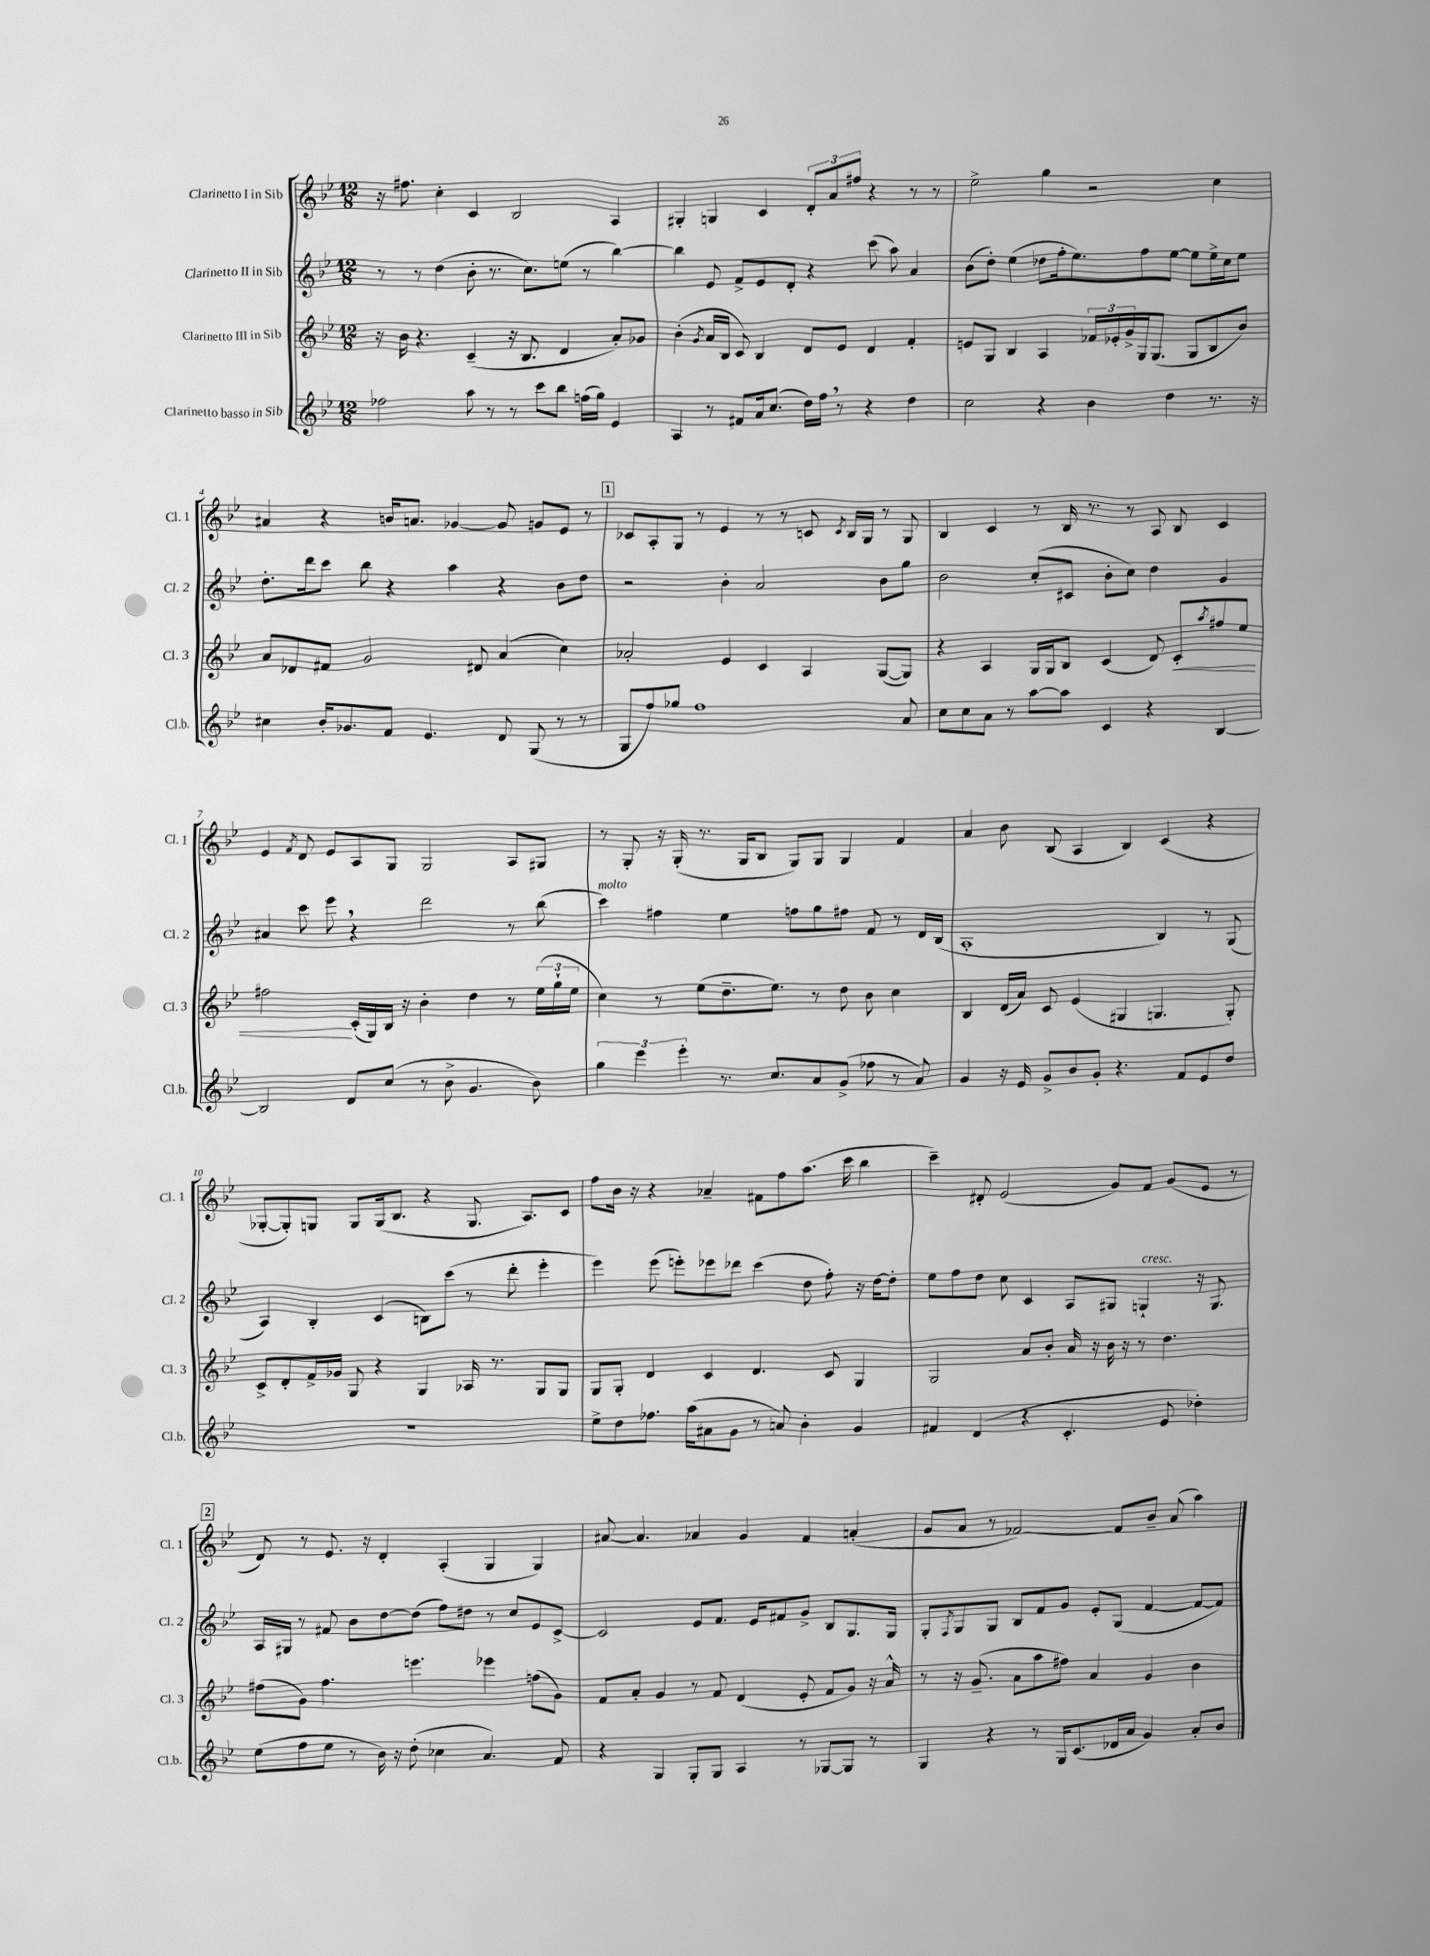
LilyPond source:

<<
\new StaffGroup <<
\new Staff = "s0" \with { instrumentName = "Clarinetto I in Sib" shortInstrumentName = "Cl. 1" } {
    \clef treble \key bes \major \numericTimeSignature \time 12/8
    r16 fis''8. c''4-. c'4 bes2 a4 |
    gis4-. g4 c'4 \tuplet 3/2 { d'8-. a'8 fis''8 } r4 r8 r8 |
    ees''2-> g''4 r2 c''4 |
    ais'4 r4 b'16 a'8. ges'4~ ges'8 g'8 ees'8 r8 |
    \mark \markup { \box "1" } ces'8 a8-. g8 r8 ees'4 r8 r8 c'8 \acciaccatura { c'8 } bes16 g16 r8 g8 |
    bes4 c'4 r8 bes16 r8. r8 a8 bes8 c'4 |
    ees'4 \acciaccatura { f'8 } d'8 ees'8 a8 g8 g2 a8 gis8 |
    r8 g8-. r16 g16-.( r8. g16 bes8 g8) g8 g4 f'4 |
    a'4 bes'8 bes8( a4 bes4) c'4( r4 |
    ges8~-. ges8-.) g8 g8 g16( bes8. r4 g8. a8.) c'8 |
    f''8 bes'16 r16 r4 aes'4-- fis'8 f''8 a''8.( c'''16 bes''4 |
    c'''4--) dis'8-. ees'2( g'8) f'8 g'8( ees'8 r8 |
    \mark \markup { \box "2" } d'8) r8 ees'8. r16 d'4-. a4-.( g4 g4) |
    ais'8~ ais'4. aes'4 g'4 f'4 a'4-.( |
    g'8 a'8 r8 fes'2~) fes'8 bes'8-- a'8( a''4) \bar "|." |
}
\new Staff = "s1" \with { instrumentName = "Clarinetto II in Sib" shortInstrumentName = "Cl. 2" } {
    \clef treble \key bes \major \numericTimeSignature \time 12/8
    r8 r8 d''4( bes'8-. r8. c''8.) e''8( r8 bes''4~) |
    bes''4 ees'8 f'8-> ees'8 d'8-. r4 c'''8( a''8) a'4 |
    bes'8( d''8-.) ees''4( des''8 f''16-. ees''8.) f''8 ees''8~ ees''8 ees''16-> c''16 ees''8 |
    d''8.-. d'''16 c'''8 bes''8 r4 a''4 r4 bes'8 d''8 |
    \mark \markup { \box "1" } r2 bes'4-. a'2 bes'8 g''8 |
    bes'2 c''8-.( cis'8 bes'8-. c''8) d''4 g'4 |
    ais'4 c'''8 ees'''8 \breathe r4 d'''2 r8 bes''8( |
    c'''4^\markup { \italic "molto" }) fis''4 ees''4 f''8 g''8 fis''8 f'8 r8 d'16 bes16( |
    a1-. bes4) r8 g8( |
    a4) bes4-. c'4( b8) c'''8( r8 d'''8-. ees'''4-. |
    ees'''4) ees'''8( e'''8-.) ees'''8 des'''8 c'''4( d''8 f''8-.) r16 d''16~ d''8-. |
    ees''8 f''8 d''8 c''8 c'4 a8 gis8 g4-!^\markup { \italic "cresc." } r16 g8. |
    \mark \markup { \box "2" } a16 gis16 r8 fis'8 bes'8 d''8~ d''8( f''8) dis''8 r8 c''8 ees'8 c'8~-> |
    c'2 ees'8 f'8. ees'16 fis'8 g'8-> bes8 g8. g16 |
    g8-. \acciaccatura { f8 } g8 g8 bes8 f'8 g'8 ees'8-. g8( f'4~ f'8~ f'8) \bar "|." |
}
\new Staff = "s2" \with { instrumentName = "Clarinetto III in Sib" shortInstrumentName = "Cl. 3" } {
    \clef treble \key bes \major \numericTimeSignature \time 12/8
    r16 bes'16 r4. c'4--( r16 bes8. d'4 a'8-.) ges'8 |
    bes'4-.( \acciaccatura { g'8 } a'16 bes16 c'8) bes4 d'8 ees'8 d'4 f'4-. |
    e'8 g8 bes4 a4 \tuplet 3/2 { fes'16 ees'16-. g'16-> } g16 g8.( g8 bes8 bes'8) |
    a'8 des'8 fis'8 g'2 dis'8 a'4( c''4) |
    \mark \markup { \box "1" } aes'2-. ees'4 c'4 a4 g8~( g8) |
    r4 a4 g16 g16 bes8 c'4( d'8) c'8-.\< \acciaccatura { a''8 } fis''8 ees''8 |
    fis''2\! c'16-.( g16) bes16 r16 bes'4-. d''4 r8 \tuplet 3/2 { ees''16( g''16-! ees''16 } |
    c''4) r8 ees''8( d''8.-- ees''8.) r8 d''8 bes'8 c''4 |
    bes4 d'16( a'16) c'8 ees'4( gis4 g4. g8-.) |
    c'8-> d'8-. f'16-> ges'16 g8 r4 g4 aes16 r8. g8 g8 |
    g8 g8-. d'4 c'4 d'4. c'8 g4 |
    g2 a'8 bes'8-. a'16 r16 bes'16 r16 r8 d''4. |
    \mark \markup { \box "2" } fis''8( g'8) fis''4. e'''4. ees'''4 f''8( g'8) |
    f'8 a'8-. g'4 r8 f'8 d'4( ees'8-. f'8 g'8) r16 a'16-^ |
    r8 r16 g'8.--( a'8 a''8 fis''8) a'4 g'4 bes'4 \bar "|." |
}
\new Staff = "s3" \with { instrumentName = "Clarinetto basso in Sib" shortInstrumentName = "Cl.b." } {
    \clef treble \key bes \major \numericTimeSignature \time 12/8
    fes''2 a''8 r8 r8 c'''8 bes''8 f''16( g''16) ees'4 |
    a4 r8 fis'8 a'16 c''8.( d''16) f''16 \breathe r8 r4 d''4 |
    c''2 r4 bes'4 d''4 r8. r16 |
    cis''4 bes'16-. ges'8. f'8 ees'4. d'8 g8( r8 r8 |
    \mark \markup { \box "1" } g8 f''8) ges''8 f''1 a'8 |
    c''8 c''8 a'8 r8 a''8~ a''8 c'4 r4 bes4~ |
    bes2 d'8 c''8( r8 bes'8-> g'4. bes'8) |
    \tuplet 3/2 { g''4 ees'''4 ees'''4-. } r8. c''8. a'8 g'8->( fes''8 r8 a'8) |
    g'4 r16 ees'16 g'8-> bes'8 g'8-. r4. f'8 ees'8 d''8 |
    R1. |
    ees''8-> d''8 fes''8. a''16( ais'8 g'8 r8 a'8) bes'4-. g'4 |
    fis'4 d'4( r4 c'4.-. ees'8 des''4-.) |
    \mark \markup { \box "2" } ees''8( f''8 ees''8 r8 bes'16) r16 d''8-.( ces''4 a'4.) f'8 |
    r4 g4 g8-. g8 a4 r8 ges8~ ges8 r8 |
    g4 r4 r8 g16 c'8.( des'16 a'16 g'4) a'8-. bes'8 \bar "|." |
}
>>
>>
